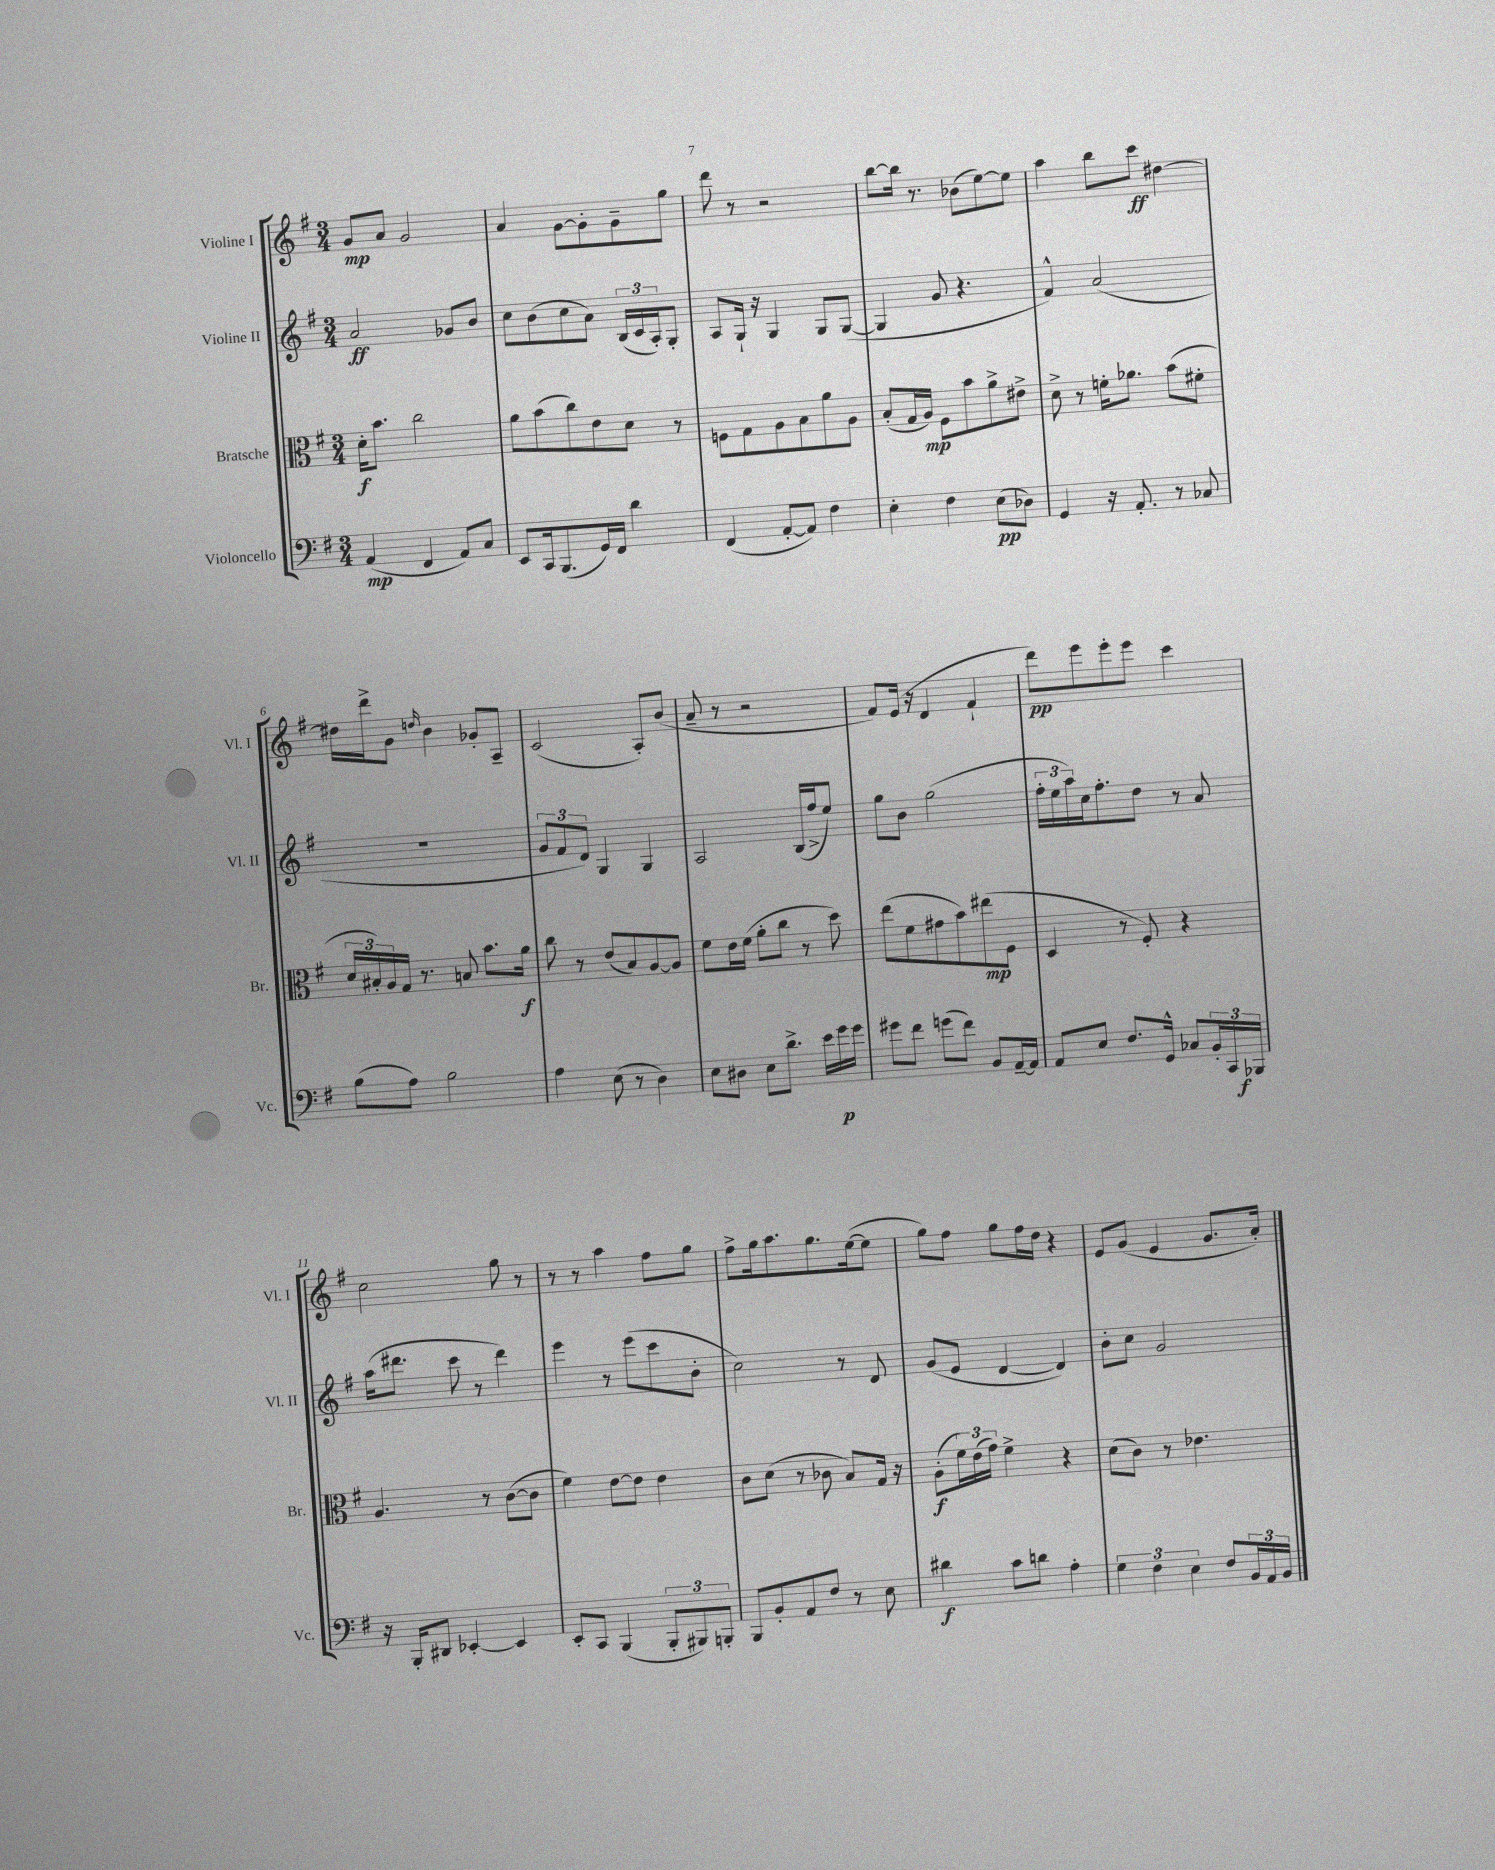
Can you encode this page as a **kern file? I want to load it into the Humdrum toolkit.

**kern	**kern	**kern	**kern
*staff4	*staff3	*staff2	*staff1
*clefF4	*clefC3	*clefG2	*clefG2
*k[f#]	*k[f#]	*k[f#]	*k[f#]
*M3/4	*M3/4	*M3/4	*M3/4
(4AA	16d'	2a	8g
.	8.b	.	.
.	.	.	8a
4FF#	2cc	.	2g
8AA)	.	8g-	.
8C	.	8b	.
=	=	=	=
8EE	8a	8cc	4a
16CC	(8b	(8b	.
(8.BBB	.	.	.
.	8cc)	8cc	[8g
16GG)	8e	8a)	8g']
16FF#	.	.	.
4d	8d	(24B	8g~
.	.	24c	.
.	.	24A')	.
.	8r	8G'	8gg
=	=	=	=
(4FF#	8F	8A	8ddd
.	8G	16G`	8r
.	.	16r	.
[8AA'	8A	4G	2r
8AA])	8B	.	.
4F#	8a	8G	.
.	8A	([8G	.
=	=	=	=
4E'	(8B'	4G]	[8bb
.	16G	.	16bb]
.	16A)	.	8.r
4F#	8F#	8g	.
.	8b	4.r	(8b-
(8E	8a^	.	[8ee)
8D-)	8e#^	.	8ee]
=	=	=	=
4GG	8d^	4f#^^)	4aa
.	8r	.	.
16r	16f'	(2a	8bb
8.AA'	8.a-	.	.
.	.	.	8ccc
8r	(8b	.	[4dd#
8C-	8f#'	.	.
=	=	=	=
(8B	24d	2.r	16dd#]
.	24B#')	.	.
.	.	.	16ddd^
.	24A	.	.
8A)	16G	.	8g
.	8.r	.	.
.	.	.	16qqdd
2B	.	.	4b
.	8B	.	.
.	8.b	.	8g-'
.	.	.	8A~
.	16a	.	.
=	=	=	=
4A	8cc	12g	(2c
.	.	12f#	.
.	8r	.	.
.	.	12d)	.
(8E	(8e	4G	.
8r	8B)	.	.
4D)	[8A	4G	8A')
.	8A]	.	(8b
=	=	=	=
8E	8f#	2A	8a~
8D#	16e	.	8r
.	(16f#	.	.
8E	8a'	.	2r
8.d^	8cc	.	.
.	8r	(16B	.
16e	.	16ff#^	.
16g	8dd)	8ee)	.
16g	.	.	.
=	=	=	=
8g#	(8ee	8gg	8f#)
8f#	8f#	8b	(16e
.	.	.	16r
(8g	8g#	(2gg	4d
8f#)	8b)	.	.
8BB	(8ee#	.	4f#`
[16AA~	8F#	.	.
16AA]	.	.	.
=	=	=	=
8AA	4D	24ff#'	8ddd)
.	.	24ee	.
.	.	24aa)	.
8E	.	16cc	8eee
.	.	8.ff#'	.
8.F#	8r	.	8eee'
.	8F#')	8dd	8eee
16GG^^	.	.	.
8C-	4r	8r	4ccc
24BB'	.	8a	.
24CC	.	.	.
24BBB-	.	.	.
=	=	=	=
16r	4.A	(16aa	2cc
16BBB'	.	8.ddd#	.
8DD#	.	.	.
[4EE-'	.	8ccc	.
.	8r	8r	.
4EE-]	([8c	4ddd#)	8gg
.	8c]	.	8r
=	=	=	=
8EE'	4f#)	4eee	8r
8CC	.	.	8r
(4BBB	[8e	8r	4aa
.	8e]	(8eee	.
12BBB'	4e	8ccc	8ff#
12BBB#)	.	.	.
.	.	8b'	8gg
12BBB'	.	.	.
=	=	=	=
8BBB	8c	2cc)	8ff#^
8BB'	(8d	.	16gg
.	.	.	8.aa
8AA	8r	.	.
8F#	8c-	.	8.gg
8r	8B)	8r	.
.	.	.	([16ee
8E	16G	8d	8ee]
.	16r	.	.
=	=	=	=
4d#	(8A'	(8g	8gg)
.	24f#)	8e	8ff#
.	(24e	.	.
.	24g)	.	.
8c	4f#^	[4d	8gg
8d	.	.	16ff#
.	.	.	16dd
4A'	4r	4d])	4r
=	=	=	=
6G	(8d	8b'	8e
.	8c)	8cc	(8g
6F#	.	.	.
.	8r	2g	4e
6E	.	.	.
.	4.e-	.	.
8F#	.	.	8.g
24BB	.	.	.
24AA	.	.	.
.	.	.	16a')
24BB	.	.	.
==	==	==	==
*-	*-	*-	*-
